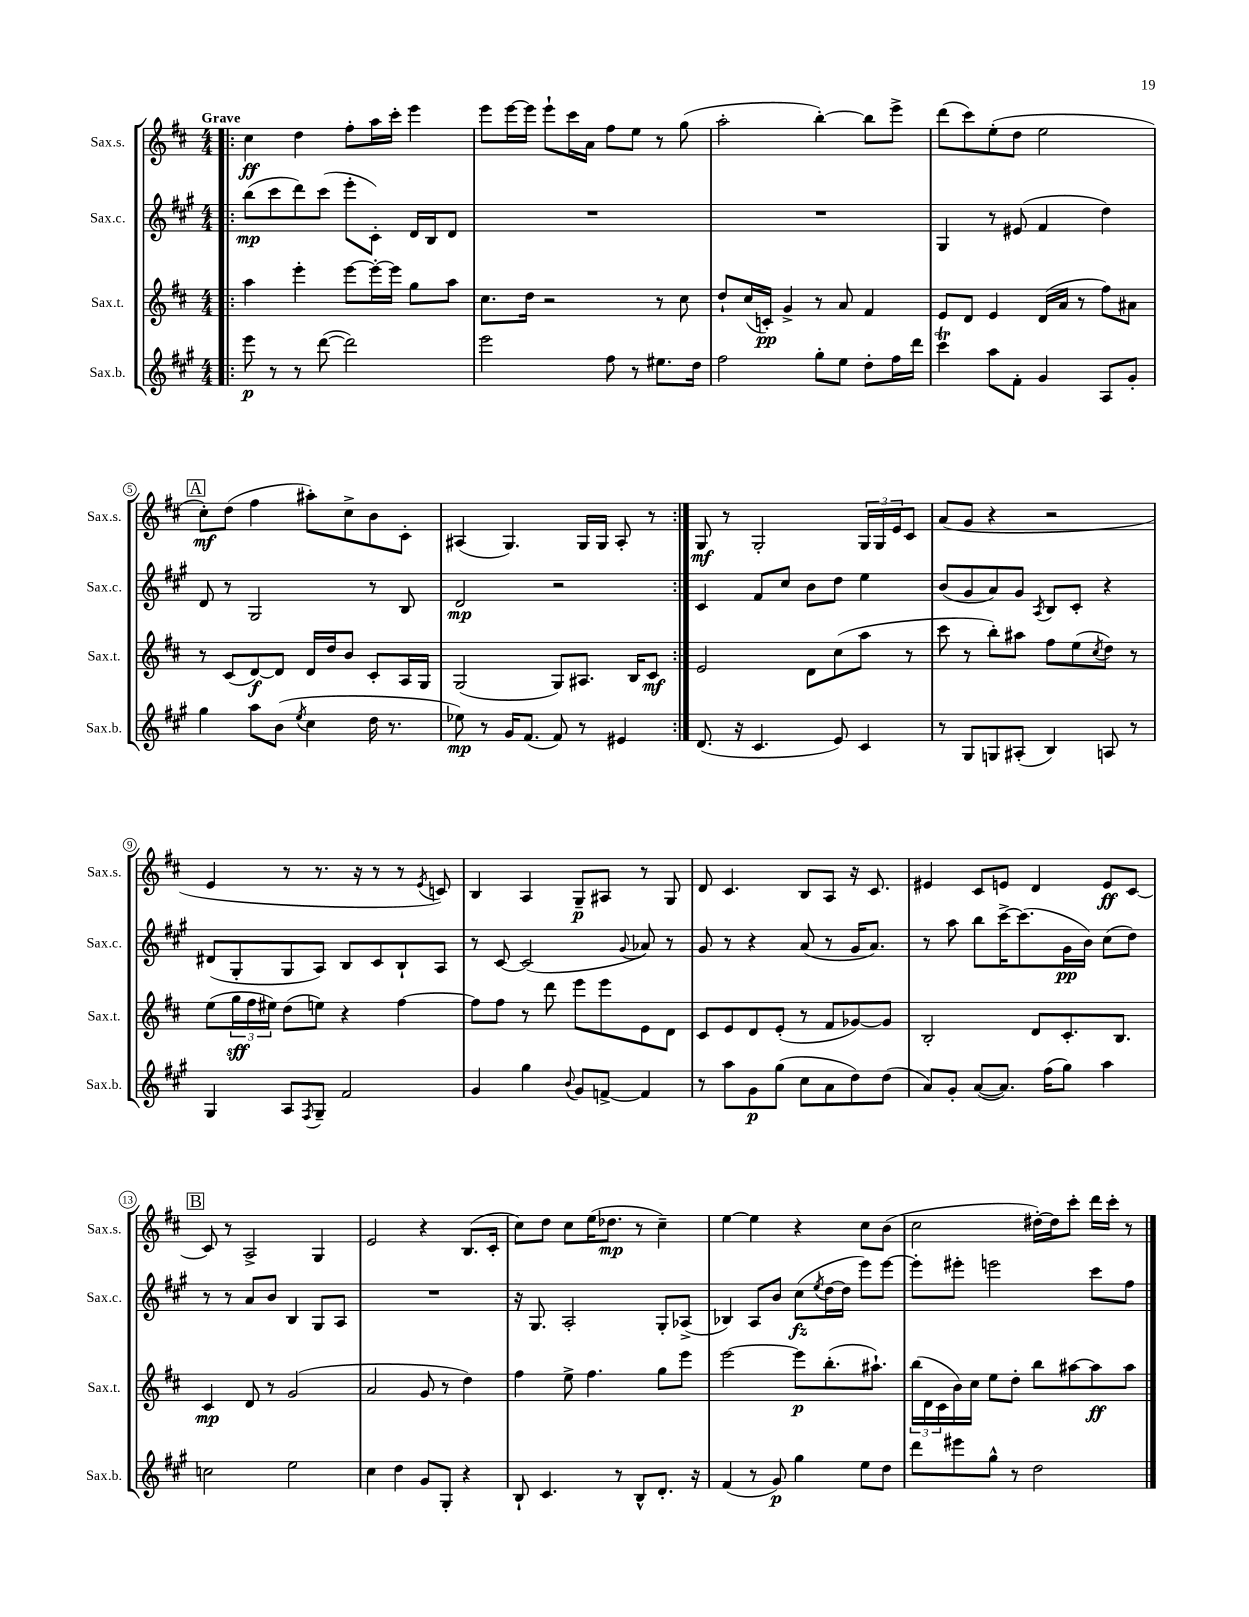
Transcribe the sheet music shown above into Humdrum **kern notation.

**kern	**kern	**kern	**kern
*staff4	*staff3	*staff2	*staff1
*clefG2	*clefG2	*clefG2	*clefG2
*k[f#c#g#]	*k[f#c#]	*k[f#c#g#]	*k[f#c#]
*M4/4	*M4/4	*M4/4	*M4/4
=!|:	=!|:	=!|:	=!|:
8eee	4aa	(8bb	4cc#
8r	.	8ccc#	.
8r	4eee'	8ddd)	4dd
([8ddd	.	(8ccc#	.
2ddd])	[8eee	8eee'	8ff#'
.	16eee'_	8c#')	16aa
.	16eee]	.	16ccc#'
.	8gg	16d	4eee
.	.	16B	.
.	8aa	8d	.
=	=	=	=
2eee	8.cc#	1r	8eee
.	.	.	[16eee
.	16dd	.	16eee]
.	2r	.	8eee`
.	.	.	16ccc#
.	.	.	16a
8ff#	.	.	8ff#
8r	.	.	8ee
8.ee#	8r	.	8r
.	8cc#	.	(8gg
16dd	.	.	.
=	=	=	=
2ff#	8dd`	1r	2aa'
.	(16cc#	.	.
.	16c')	.	.
.	4g^	.	.
8gg#'	8r	.	[4bb')
8ee	8a	.	.
8dd'	4f#	.	8bb]
16ff#	.	.	8eee^
16ddd	.	.	.
=	=	=	=
4ccc#	8e	4G#	(8ddd
.	8d	.	8ccc#)
8aa	4e	8r	(8ee'
8f#'	.	(8e#	8dd
4g#	(16d	4f#	2ee
.	16a	.	.
.	8r	.	.
8A	8ff#)	4dd)	.
8g#'	8a#	.	.
=	=	=	=
4gg#	8r	8d	8cc#')
.	(8c#	8r	(8dd
8aa	[8d)	2G#	4ff#
(8b	8d]	.	.
8qee	.	.	.
4cc#	16d	.	8aa#')
.	16dd	.	.
.	8b	.	8cc#^
16dd	8c#'	8r	8b
8.r	.	.	.
.	16A	8B	8c#'
.	16G	.	.
=	=	=	=
8ee-)	(2G	2d	(4A#
8r	.	.	.
16g#	.	.	4.G)
(8.f#	.	.	.
8f#)	8G)	2r	.
8r	8.A#	.	16G
.	.	.	16G
4e#	.	.	8A#'
.	16B	.	.
.	8c#	.	8r
=:|!	=:|!	=:|!	=:|!
(8.d	2e	4c#	8G
.	.	.	8r
16r	.	.	.
4.c#	.	8f#	2G'
.	.	8cc#	.
.	8d	8b	.
8e)	(8cc#	8dd	.
4c#	8aa	4ee	24G
.	.	.	24G
.	.	.	24e
.	8r	.	8c#
=	=	=	=
8r	8ccc#	(8b	(8a
8G#	8r	8g#	8g
8G	8bb')	8a)	4r
(8A#'	8aa#	8g#	.
.	.	8qA	.
4B)	8ff#	8B	2r
.	(8ee	8c#'	.
.	8qcc#	.	.
8A	8dd)	4r	.
8r	8r	.	.
=	=	=	=
4G#	(8ee	(8d#	4e
.	24gg	8G#'	.
.	24ff#	.	.
.	24ee#)	.	.
8A	(8dd	8G#	8r
8qF#	.	.	.
8G#~	8ee)	8A)	8.r
2f#	4r	8B	.
.	.	.	16r
.	.	8c#	8r
.	[4ff#	8B`	8r
.	.	.	8qe
.	.	8A	8c)
=	=	=	=
4g#	8ff#]	8r	4B
.	8ff#	[8c#	.
4gg#	8r	(2c#]	4A
.	8ddd	.	.
8qqb	.	.	.
8g#	8eee	.	8G~
[8f^	8eee	.	8A#
.	.	8qqg#	.
4f]	8e	8a-)	8r
.	8d	8r	8G
=	=	=	=
8r	8c#	8g#	8d
8aa	8e	8r	4.c#
8g#	8d	4r	.
(8gg#	(8e'	.	.
8cc#	8r	(8a	8B
8a	8f#	8r	8A
8dd)	[8g-)	16g#	16r
.	.	8.a)	8.c#
(8dd	8g-]	.	.
=	=	=	=
8a)	2B'	8r	4e#
8g#'	.	8aa	.
([8a	.	8bb	8c#
8.a])	.	[16ccc#^	8e
.	.	(8.ccc#]	.
.	8d	.	4d
(16ff#	.	.	.
8gg#)	8.c#'	16g#	.
.	.	16b)	.
4aa	.	(8cc#	8e
.	8.B	.	.
.	.	8dd)	[8c#
=	=	=	=
2cc	4c#	8r	8c#]
.	.	8r	8r
.	8d	8a	2A^
.	8r	8b	.
2ee	(2g	4B	.
.	.	8G#	4G
.	.	8A	.
=	=	=	=
4cc#	2a	1r	2e
4dd	.	.	.
8g#	8g	.	4r
8G#'	8r	.	.
4r	4dd)	.	(8.B
.	.	.	16c#'
=	=	=	=
8B`	4ff#	16r	8cc#)
.	.	8.G#	.
4.c#	.	.	8dd
.	8ee^	2A'	8cc#
.	4.ff#	.	(16ee
.	.	.	8.dd-
8r	.	.	.
8B^^	.	.	8r
8.d'	8gg	8G#'	4cc#~)
.	8eee	(8A-^	.
16r	.	.	.
=	=	=	=
(4f#	[2eee	4B-)	[4ee
8r	.	8A	4ee]
8g#)	.	8b	.
4gg#	8eee]	(8cc#	4r
.	.	8qee	.
.	(8.bb'	[16dd	.
.	.	16dd]	.
8ee	.	8eee)	8cc#
.	8.aa#`)	.	.
8dd	.	[8eee	(8b
=	=	=	=
8ddd	(24bb	8eee']	2cc#
.	24d	.	.
.	24c#	.	.
8eee#	16b)	8eee#'	.
.	16cc#	.	.
8gg#^^	8ee	2eee	.
8r	8dd'	.	.
2dd	8bb	.	[16dd#')
.	.	.	16dd#]
.	[8aa#	.	8ccc#'
.	8aa#]	8ccc#	16ddd
.	.	.	16ccc#'
.	8aa#	8ff#	8r
==	==	==	==
*-	*-	*-	*-
